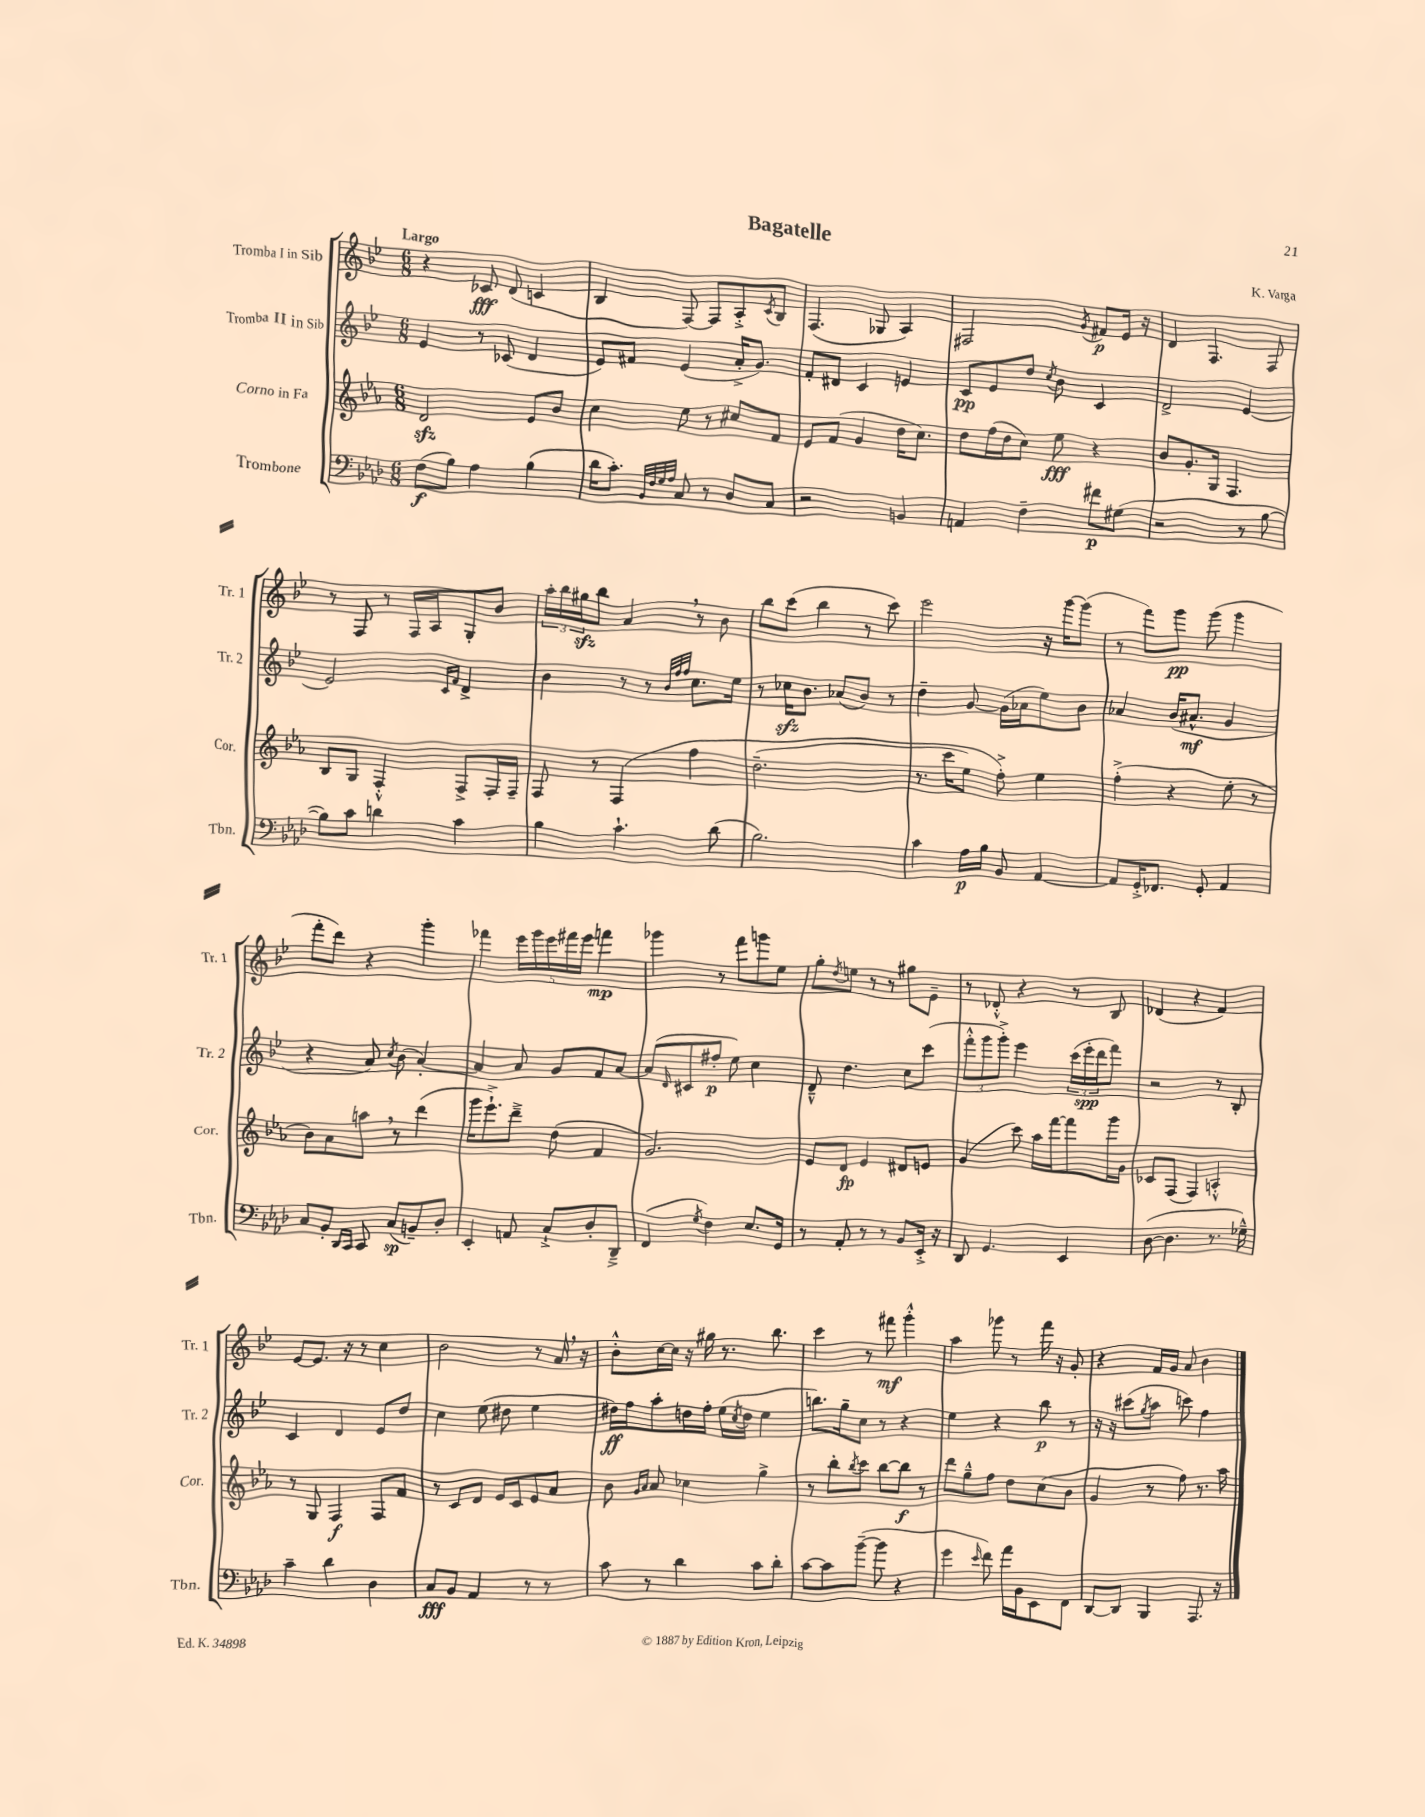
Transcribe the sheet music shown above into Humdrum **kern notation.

**kern	**dynam	**kern	**dynam	**kern	**dynam	**kern	**dynam
*part4	*part4	*part3	*part3	*part2	*part2	*part1	*part1
*staff4	*staff4	*staff3	*staff3	*staff2	*staff2	*staff1	*staff1
*I"Trombone	*	*I"Corno in Fa	*	*I"Tromba II in Sib	*	*I"Tromba I in Sib	*
*I'Tbn.	*	*I'Cor.	*	*I'Tr. 2	*	*I'Tr. 1	*
*clefF4	*	*clefG2	*	*clefG2	*	*clefG2	*
*k[b-e-a-d-]	*	*k[b-e-a-]	*	*k[b-e-]	*	*k[b-e-]	*
*M6/8	*	*M6/8	*	*M6/8	*	*M6/8	*
=1	=1	=1	=1	=1	=1	=1	=1
!	!	!	!	!	!	!LO:TX:a:B:t=Largo	!
(8F\L	f	2dzz/	.	4e-/	.	4r	.
8B-\J)	.	.	.	.	.	.	.
4A-\	.	.	.	8r	.	8c-X/	fff
.	.	.	.	(8c-X/	.	(8d/	.
(4B-\	.	8e-/L	.	4d/	.	4cn/	.
.	.	8b-/J	.	.	.	.	.
=2	=2	=2	=2	=2	=2	=2	=2
16d-\KL	.	4cc\	.	8e-/L)	.	4B-/	.
8.c'\J)	.	.	.	.	.	.	.
.	.	.	.	8f#X/J	.	.	.
32qqBB-/LLL	.	.	.	.	.	.	.
32qqF/	.	.	.	.	.	.	.
32qqG/	.	.	.	.	.	.	.
32qqA-/JJJ	.	.	.	.	.	.	.
8C/	.	8ee-\	.	(4e-/	.	[8F/)	.
8r	.	8r	.	.	.	8F/L]	.
8D-/L	.	8cc#X/L	.	16a'^/KL	.	8A'^/	.
.	.	.	.	8.g/J)	.	.	.
.	.	.	.	.	.	8qc/	.
8C/J	.	8f/J	.	.	.	8B-/J	.
=3	=3	=3	=3	=3	=3	=3	=3
2r	.	8e-/L	.	8f'/L	.	(4.F/	.
.	.	(8f/J	.	8d#X/J	.	.	.
.	.	4g/	.	4c/	.	.	.
.	.	.	.	.	.	8G-X/	.
4BBn/	.	16dd\KL	.	4en/	.	4A/)	.
.	.	8.cc\J)	.	.	.	.	.
=4	=4	=4	=4	=4	=4	=4	=4
4AAn/	.	8dd\L	.	8c/L	pp	2F#X/	.
.	.	(16ff\L	.	8e-/	.	.	.
.	.	16dd\J	.	.	.	.	.
4F~\	.	8cc\J)	.	8dd/J	.	.	.
.	.	.	.	8qcc/	.	.	.
.	.	8ee-\	fff	8b-\	.	.	.
.	.	.	.	.	.	8qg/	.
8f#X\L	p	4r	.	4c/	.	8f#X/L	p
(8G#X\J	.	.	.	.	.	16e-/Jk	.
.	.	.	.	.	.	16r	.
=5	=5	=5	=5	=5	=5	=5	=5
2r	.	8b-/L	.	2d^/	.	4d/	.
.	.	8.g'/	.	.	.	.	.
.	.	.	.	.	.	4.F/	.
.	.	16G/Jk	.	.	.	.	.
.	.	4.F/	.	.	.	.	.
8r	.	.	.	[4e-/	.	.	.
[8B-\	.	.	.	.	.	8F/	.
!!LO:LB:g=z
=6	=6	=6	=6	=6	=6	=6	=6
8B-\L])	.	8B-/L	.	2e-/]	.	8r	.
8c\J	.	8G/J	.	.	.	8F/	.
4dn\	.	4F'^^/	.	.	.	8r	.
.	.	.	.	.	.	16F/LL	.
.	.	.	.	.	.	16A/J	.
.	.	.	.	16qqc/LL	.	.	.
.	.	.	.	16qqf/JJ	.	.	.
4c\	.	8F^/L	.	4d^/	.	8G'/	.
.	.	16F'/L	.	.	.	8b-/J	.
.	.	16F~/JJ	.	.	.	.	.
=7	=7	=7	=7	=7	=7	=7	=7
4B-\	.	8F/	.	4b-\	.	24aa'\LL	.
.	.	.	.	.	.	24bb-\	.
.	.	.	.	.	.	24gg#Xzz\J	.
.	.	8r	.	.	.	8bb-\J	.
4.c`\	.	(4F/	.	8r	.	4a,/	.
.	.	.	.	8r	.	.	.
.	.	.	.	32qqb-/LLL	.	.	.
.	.	.	.	32qqff/	.	.	.
.	.	.	.	32qqff/JJJ	.	.	.
.	.	4ff\	.	8.cc\L	.	8r	.
(8d-\	.	.	.	.	.	8b-\	.
.	.	.	.	16ee-\Jk	.	.	.
=8	=8	=8	=8	=8	=8	=8	=8
2.B-\)	.	(2.dd~\	.	8r	.	8bb-\L	.
.	.	.	.	16cc-Xzz\KL	.	(8ccc\J	.
.	.	.	.	8.b-\J	.	.	.
.	.	.	.	.	.	4bb-\	.
.	.	.	.	(8a-X/L	.	.	.
.	.	.	.	8b-/J)	.	8r	.
.	.	.	.	8r	.	8ccc\)	.
=9	=9	=9	=9	=9	=9	=9	=9
4c\	.	8.r	.	4dd~\	.	2eee-\	.
.	.	16ccc\KL	.	.	.	.	.
16A-\LL	p	8ee-\J)	.	[8g/	.	.	.
16B-\JJ	.	.	.	.	.	.	.
8BB-/	.	8ff'^\)	.	(16g\LL]	.	.	.
.	.	.	.	16a-X\J	.	.	.
[4AA-/	.	4ee-\	.	8ee-\)	.	16r	.
.	.	.	.	.	.	[16ggg\KL	.
.	.	.	.	8b-\J	.	(8ggg\J]	.
=10	=10	=10	=10	=10	=10	=10	=10
8AA-/L]	.	(4ff'^\	.	4a-X/	.	8r	.
16GG'^/K	.	.	.	.	.	8fff\L)	.
8.FF-X/J	.	.	.	.	.	.	.
.	.	4r	.	(16b-/KL	.	8ggg\J	pp
.	.	.	.	8.a#X^^/J	mf	.	.
8GG'/	.	.	.	.	.	(8ggg\	.
4AA-/	.	8ee-'\	.	4g/	.	4ggg\	.
.	.	8r	.	.	.	.	.
!!LO:LB:g=z
=11	=11	=11	=11	=11	=11	=11	=11
8C/L	.	8b-\L)	.	4r	.	8fff'\L	.
8BB-'/J	.	8a-\	.	.	.	8ddd\J)	.
16qqDD-/LL	.	.	.	.	.	.	.
16qqCC/JJ	.	.	.	.	.	.	.
8CC/	.	8aan,\J	.	8a/)	.	4r	.
.	.	.	.	8qcc/	.	.	.
(8C/L	sp	8r	.	(8b-\	.	.	.
8BBn~/)	.	(4ddd\	.	[4a'/)	.	4ggg'\	.
8D-'/J	.	.	.	.	.	.	.
=12	=12	=12	=12	=12	=12	=12	=12
4EE-'/	.	16ggg\KL	.	4a/]	.	4fff-X\	.
.	.	8.eee-`^\)	.	.	.	.	.
8AAn/	.	8ddd~^\J	.	8a/	.	20eee-\LL	.
.	.	.	.	.	.	20ggg\	.
.	.	.	.	.	.	20eee-\	.
8C`^/L	.	(8dd\	.	8g/L	.	.	.
.	.	.	.	.	.	20fff#X\	.
.	.	.	.	.	.	20eee-\JJ	.
8D-'/	.	4f/	.	8f/	.	4fffn\	mp
8DD-~^/J	.	.	.	[8a/J	.	.	.
=13	=13	=13	=13	=13	=13	=13	=13
(4FF/	.	2.g/)	.	(8a/L]	.	4ggg-X\	.
.	.	.	.	16qqd/	.	.	.
.	.	.	.	8c#X/	.	.	.
8qG/	.	.	.	.	.	.	.
4F\)	.	.	.	8ff#X'/J	p	8r	.
.	.	.	.	8ee-\)	.	8fff\L	.
8.E-/L	.	.	.	4cc\	.	8gggn\	.
.	.	.	.	.	.	8ee-\J	.
16GG/Jk	.	.	.	.	.	.	.
=14	=14	=14	=14	=14	=14	=14	=14
8r	.	8e-/L	.	8d~^^/	.	8gg'\L	.
.	.	.	.	.	.	8qdd/	.
8AA-'/	.	8d/J	fp	4.dd\	.	8een\J	.
8r	.	4e-/	.	.	.	8r	.
8r	.	.	.	.	.	8r	.
8BB-/L	.	8d#X/L	.	8cc\L	.	8gg#X\L	.
16EE-'^/Jk	.	8en/J	.	(8ccc\J	.	8e-~\J	.
16r	.	.	.	.	.	.	.
=15	=15	=15	=15	=15	=15	=15	=15
8DD-/	.	(4g/	.	12fff'^^\L	.	8r	.
.	.	.	.	12ggg\	.	.	.
4.GG/	.	.	.	.	.	8d-X'^^/	.
.	.	.	.	12ggg'^\J)	.	.	.
.	.	8ccc\)	.	4eee-\	.	4r	.
.	.	16aa-\LL	.	.	.	.	.
.	.	[16fff\J	.	.	.	.	.
4EE-/	.	8fff\]	.	(24ccc\LL	.	8r	.
.	.	.	.	24eee-'\	spp	.	.
.	.	.	.	24ddd\J	.	.	.
.	.	16ggg\L	.	8fff\J)	.	8B-/	.
.	.	16g\JJ	.	.	.	.	.
=16	=16	=16	=16	=16	=16	=16	=16
([8D-\	.	8c-X/L	.	2r	.	(4d-X/	.
4.D-\]	.	(8F/J	.	.	.	.	.
.	.	4F/)	.	.	.	4r	.
8.r	.	4An'^^/	.	8r	.	4f/)	.
.	.	.	.	8B-'/	.	.	.
16G-X~^^\)	.	.	.	.	.	.	.
!!LO:LB:g=z
=17	=17	=17	=17	=17	=17	=17	=17
4c~\	.	8r	.	4c/	.	[8e-/L	.
.	.	8G/	.	.	.	8.e-/J]	.
4d-\	.	4F/	f	4d/	.	.	.
.	.	.	.	.	.	16r	.
.	.	.	.	.	.	8r	.
4D-\	.	8F/L	.	8e-/L	.	4cc\	.
.	.	8f/J	.	8dd/J	.	.	.
=18	=18	=18	=18	=18	=18	=18	=18
8C/L	fff	8r	.	4cc\	.	2b-\	.
8BB-/J	.	8c/L	.	.	.	.	.
4AA-/	.	8d/J	.	(8ee-\	.	.	.
.	.	16e-/LL	.	8dd#X\	.	.	.
.	.	16c/J	.	.	.	.	.
8r	.	8e-/	.	4ee-\	.	8r	.
8r	.	8a-/J	.	.	.	16a,/	.
.	.	.	.	.	.	16r	.
=19	=19	=19	=19	=19	=19	=19	=19
8c\	.	8b-\	.	16dd#X\LL)	ff	8b-'^^\L	.
.	.	.	.	16ff\J	.	.	.
.	.	16qqg/LL	.	.	.	.	.
.	.	16qqa-/JJ	.	.	.	.	.
8r	.	8a-/	.	8aa'\	.	[16cc\L	.
.	.	.	.	.	.	16cc\JJ]	.
4d-\	.	4cc-X\	.	16ddn\L	.	16r	.
.	.	.	.	16ff'\JJ	.	16gg#X\	.
.	.	.	.	(16ee-\LL	.	8.r	.
.	.	.	.	8qcc/	.	.	.
.	.	.	.	16dd\JJ	.	.	.
8c\L	.	4gg^\	.	4ee-\	.	.	.
.	.	.	.	.	.	8.bb-\	.
8d-'\J	.	.	.	.	.	.	.
=20	=20	=20	=20	=20	=20	=20	=20
[8c\L	.	8r	.	8.bbn\L)	.	4ccc\	.
8c\]	.	8bb-'\L	.	.	.	.	.
.	.	.	.	16gg~\k	.	.	.
.	.	8qbb-/	.	.	.	.	.
([8b-~\J	.	8ccc\J	.	8cc\J	.	8r	.
8b-\]	.	[8bb-\L	.	8r	.	8fff#X\	mf
4r	.	8bb-\J]	f	4r	.	4ggg'^^\	.
.	.	8r	.	.	.	.	.
=21	=21	=21	=21	=21	=21	=21	=21
4g\	.	8ddd\L	.	4ee-\	.	4aa\	.
.	.	8gg~^^\	.	.	.	.	.
16qqe-/	.	.	.	.	.	.	.
8f\)	.	8ff\J	.	4r	.	8ggg-X\	.
16a-\LL	.	8dd\L	.	.	.	8r	.
16BB-\J	.	.	.	.	.	.	.
8EE-\	.	(8cc\	.	8bb-\	p	16fff\	.
.	.	.	.	.	.	16r	.
8FF\J	.	8b-\J	.	8r	.	8g'/	.
=22	=22	=22	=22	=22	=22	=22	=22
[8DD-/L	.	4g/	.	16r	.	4r	.
.	.	.	.	16r	.	.	.
8DD-/J]	.	.	.	(8ccc#X\L	.	.	.
.	.	.	.	8qgg/	.	.	.
4BBB-/	.	8r	.	8aa\J	.	16f/LL	.
.	.	.	.	.	.	16g/JJ	.
.	.	8ff\)	.	8cccn\)	.	8a/	.
8.AAA-/	.	8.r	.	4ff\	.	4b-\	.
16r	.	16aa-\	.	.	.	.	.
==	==	==	==	==	==	==	==
*-	*-	*-	*-	*-	*-	*-	*-
